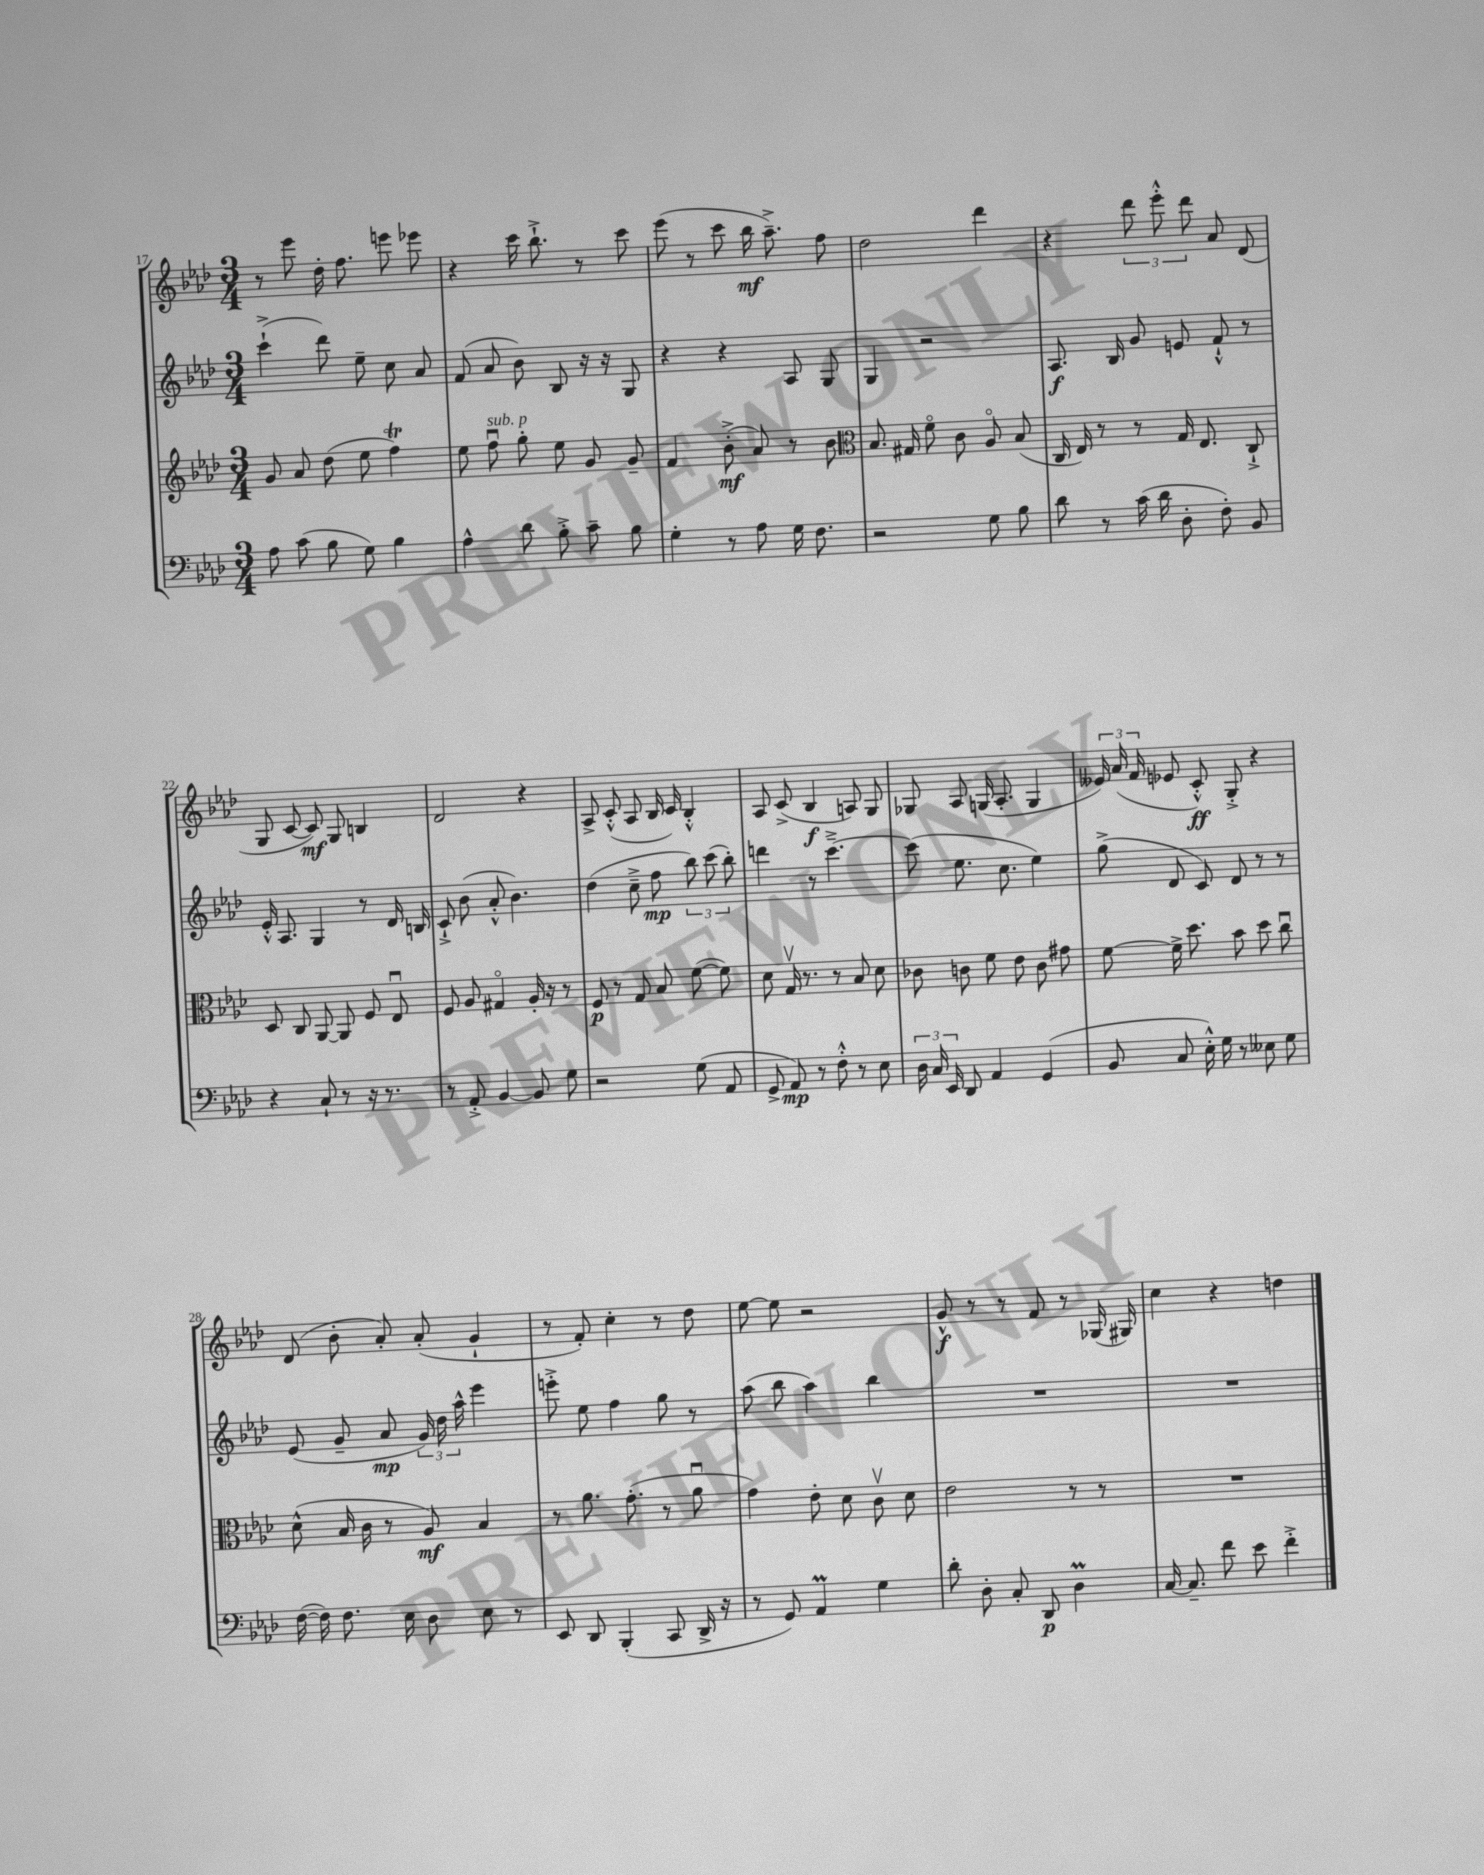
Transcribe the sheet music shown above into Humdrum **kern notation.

**kern	**kern	**kern	**kern
*staff4	*staff3	*staff2	*staff1
*clefF4	*clefG2	*clefG2	*clefG2
*k[b-e-a-d-]	*k[b-e-a-d-]	*k[b-e-a-d-]	*k[b-e-a-d-]
*M3/4	*M3/4	*M3/4	*M3/4
8A-\	8g/	(4ccc`^\	8r
(8c\	8a-/	.	8eee-\
8B-\	(8dd-\	8ddd-\)	16dd-'\
.	.	.	8.ff\
8G\)	8ee-\	8ee-~\	.
4B-\	4ff\)	8cc\	8eee\
.	.	8a-/	8eee-\
=	=	=	=
4A-^^\	8ee-\	(8f/	4r
.	8ffu\	8a-/	.
8d-\	8gg'\	8b-\)	16ccc\
.	.	.	8.bb-`^\
8B-'^\	8ee-\	8B-/	.
8c~\	8g/	16r	8r
.	.	16r	.
8B-\	8g~/	8G/	8ccc\
=	=	=	=
4G'\	4f/	4r	(8eee-\
.	.	.	8r
8r	(8b-'^\	4r	8ccc\
8A-\	8a-/)	.	16bb-\
.	.	.	8.aa-~^\)
16G\	8r	8A-/	.
8.F\	.	.	.
.	8b-\	8G/	8ff\
=	=	=	=
*	*clefC3	*	*
2r	8.B-/	4G/	2dd-\
.	16G#/	.	.
.	8fo\	2r	.
.	8c\	.	.
8G\	8A-o/	.	4ddd-\
8B-\	(8B-/	.	.
=	=	=	=
8d-\	16C/	8.A-/	4r
.	16E-/)	.	.
8r	8r	.	.
.	.	16B-/	.
(16c\	8r	8g/	12ddd-\
16d-\	.	.	.
.	.	.	12eee-'^^\
8D-'\	16G/	8e/	.
.	.	.	12ddd-\
.	8.E-/	.	.
8F'\)	.	8f`^^/	8a-/
8BB-/	8C`^/	8r	(8d-/
=	=	=	=
4r	8D-/	16e-'^^/	8G/
.	.	8.A-/	.
.	8C/	.	[8c/
8C`/	[8AA-/	4G/	8c/])
8r	8AA-/]	.	8G/
16r	8F/	8r	4B/
8.r	.	.	.
.	8E-u/	16d-/	.
.	.	16B/	.
=	=	=	=
8r	8F/	8c`^/	2d-/
8AA-'^/	8A-/	(8b-\	.
[4BB-/	4G#o/	8a-'^^/	.
.	.	4.b-\)	.
8BB-/]	16A-'/	.	4r
.	16r	.	.
8G\	8r	.	.
=	=	=	=
2r	8F/	(4dd-\	8A-^/
.	8r	.	(8c'^^/
.	8G/	8cc~^\	8A-/
.	8B-/	8ff\	16B-/
.	.	.	16c/)
(8G\	([8f\	12bb-\)	4B-'^^/
.	.	(12ccc\	.
8AA-/	8f\])	.	.
.	.	12bb-'\)	.
=	=	=	=
8GG^/	8d-\	4ddd\	8A-/
8AA-/)	16Gv/	.	(8c^/
.	8.r	.	.
8r	.	8r	4B-/
8F'^^\	8r	[4.ccc~^\	.
8r	8B-/	.	8A/)
8E-\	8d-\	.	8G/
=	=	=	=
24D-\	8c-\	(8ccc\]	8G-/
24C/	.	.	.
24EE-/	.	.	.
8DD-/	8c\	8.ee-\	8A-/
4AA-/	8f\	.	(16G/
.	.	8.cc\	8.A-'/
.	8e-\	.	.
(4GG/	8c\	4ee-\)	4G/
.	8g#\	.	.
=	=	=	=
8BB-/	[8f\	(8gg^\	24e--/)
.	.	.	(24a-/
.	.	.	24f/
8C/	16f^\]	8d-/	8e-/
.	8.dd-\	.	.
16E-'^^\)	.	8c/)	8c'^^/)
16G\	.	.	.
8r	8b-\	8d-/	8G'^/
8E--\	8dd-\	8r	4r
8G\	8ccu\	8r	.
=	=	=	=
([16F\	(8d-^^\	(8e-/	(8d-/
16F\])	.	.	.
8.F\	16B-/	8g~/	8b-'\
.	16c\	.	.
.	8r	8a-/	8a-'/)
16E-\	.	.	.
8D-\	8A-/)	24g/)	(8a-'/
.	.	24dd-\	.
.	.	24aa-^^\	.
8E-\	4B-/	4eee-\	4g`/
8r	.	.	.
=	=	=	=
8EE-/	8r	8eee'^\	8r
8DD-/	8.a-\	8ee-\	8f'/)
(4BBB-'/	.	4ff\	4cc'\
.	(8.g'\	.	.
8CC/	8r	8gg\	8r
16DD-^/	8a-u\	8r	8dd-\
16r	.	.	.
=	=	=	=
8r	4g\)	(8aa-\	[8ee-\
8GG/)	.	8bb-\	8ee-\]
4AA-/	8e-'\	4aa-\)	2r
.	8d-\	.	.
4G\	8cv\	4bb-\	.
.	8d-\	.	.
=	=	=	=
8d-'\	2e-\	2.r	8g^^/
8D-'\	.	.	8r
8C'/	.	.	8r
8DD-/	.	.	8f/
4D-\	8r	.	8r
.	8r	.	(16G-/
.	.	.	16G#/)
=	=	=	=
[16C/	2.r	2.r	4cc\
8.C~/]	.	.	.
8f\	.	.	4r
8e-\	.	.	.
4f'^\	.	.	4dd\
==	==	==	==
*-	*-	*-	*-
